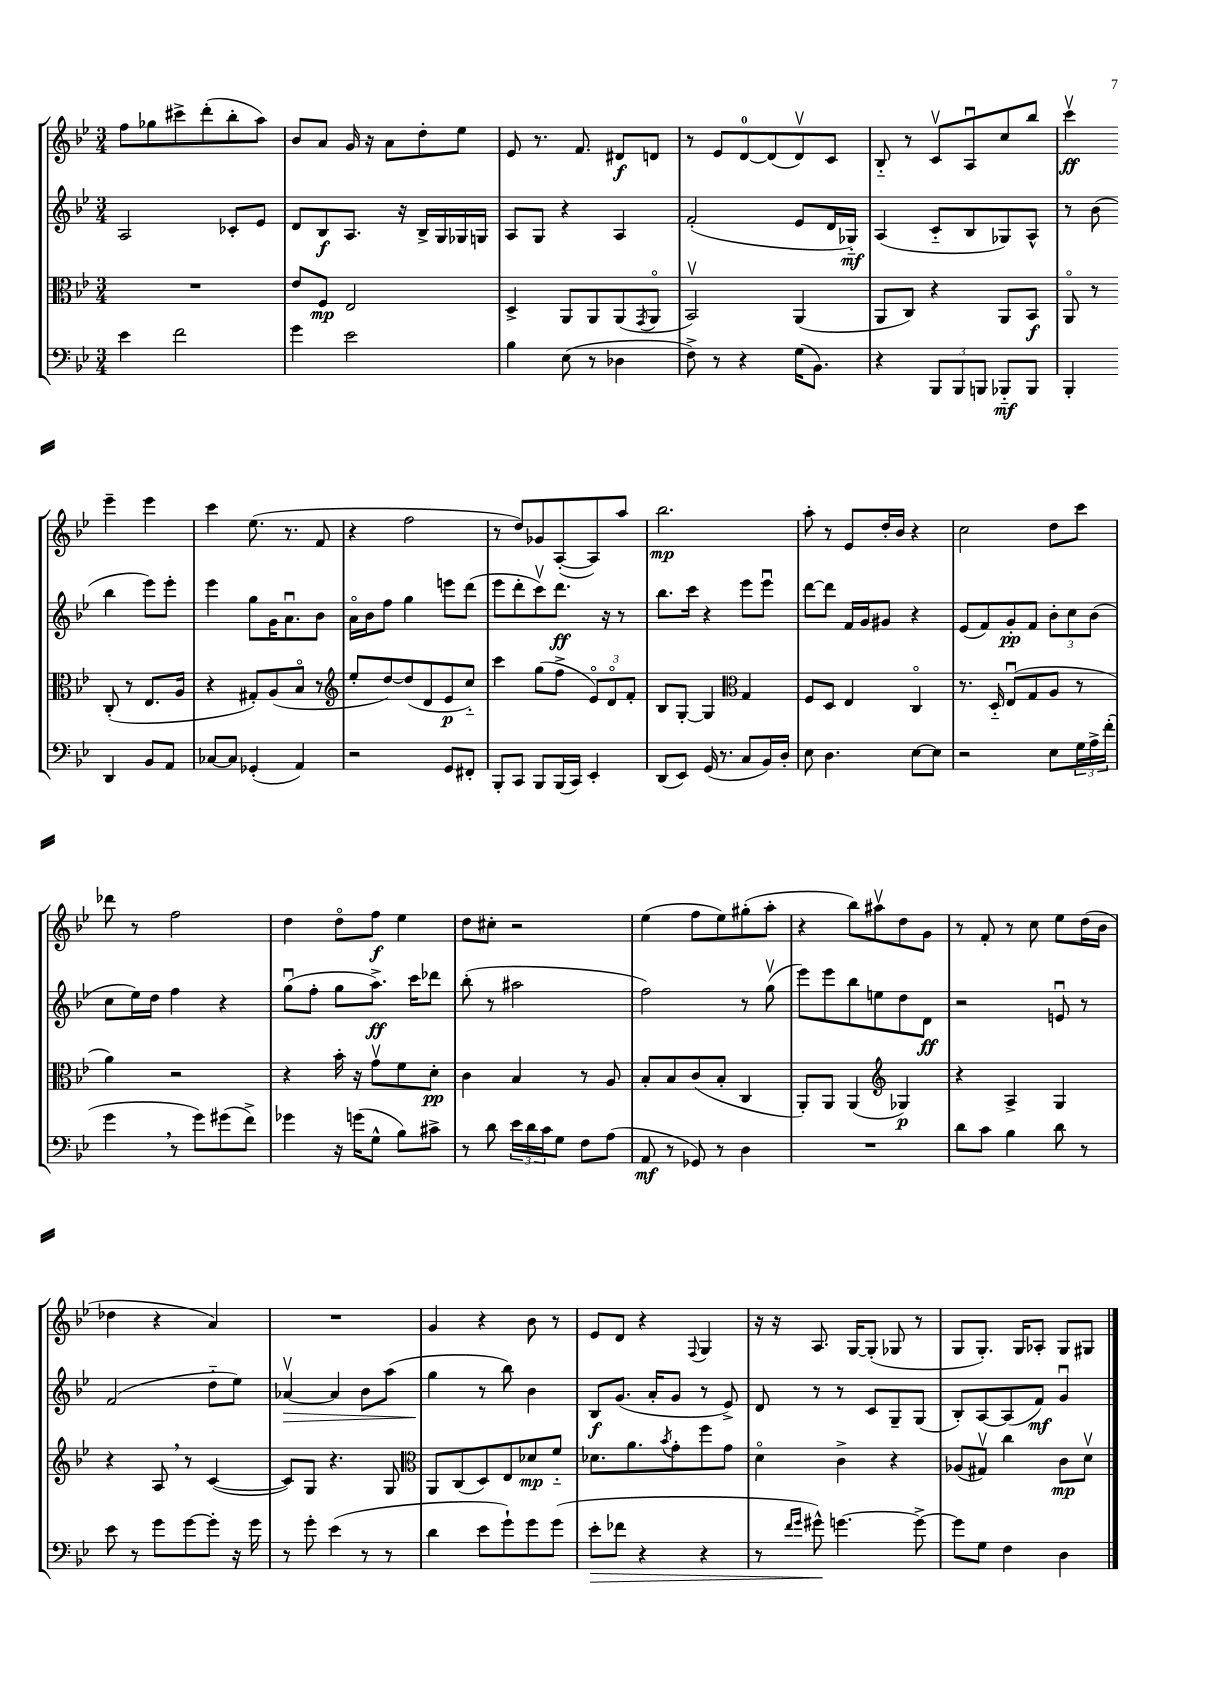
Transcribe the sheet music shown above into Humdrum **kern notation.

**kern	**dynam	**kern	**dynam	**kern	**dynam	**kern	**dynam
*part4	*part4	*part3	*part3	*part2	*part2	*part1	*part1
*staff4	*staff4	*staff3	*staff3	*staff2	*staff2	*staff1	*staff1
*clefF4	*	*clefC3	*	*clefG2	*	*clefG2	*
*k[b-e-]	*	*k[b-e-]	*	*k[b-e-]	*	*k[b-e-]	*
*M3/4	*	*M3/4	*	*M3/4	*	*M3/4	*
=105	=105	=105	=105	=105	=105	=105	=105
4e-\	.	2.r	.	2A/	.	8ff\L	.
.	.	.	.	.	.	8gg-X\	.
2f\	.	.	.	.	.	8ccc#X^\	.
.	.	.	.	.	.	(8ddd'\	.
.	.	.	.	8c-X'/L	.	8bb-'\	.
.	.	.	.	8e-/J	.	8aa\J)	.
=106	=106	=106	=106	=106	=106	=106	=106
4g\	.	8e-/L	.	8d/L	.	8b-/L	.
.	.	8F/J	mp	8B-/	f	8a/J	.
2e-\	.	2E-/	.	8.A/J	.	16g/	.
.	.	.	.	.	.	16r	.
.	.	.	.	.	.	8a\L	.
.	.	.	.	16r	.	.	.
.	.	.	.	16B-^/LL	.	8dd'\	.
.	.	.	.	16G/	.	.	.
.	.	.	.	16G-X/	.	8ee-\J	.
.	.	.	.	16Gn/JJ	.	.	.
=107	=107	=107	=107	=107	=107	=107	=107
4B-\	.	4D^/	.	8A/L	.	8e-/	.
.	.	.	.	8G/J	.	8.r	.
(8E-\	.	8AA/L	.	4r	.	.	.
.	.	.	.	.	.	8.f/	.
8r	.	8AA/	.	.	.	.	.
4D-X\	.	(8AA/	.	4A/	.	8d#X/L	f
.	.	8qGG/	.	.	.	.	.
.	.	8AA/J	.	.	.	8dn/J	.
=108	=108	=108	=108	=108	=108	=108	=108
8F^\)	.	2BB-v/)	.	(2f'/	.	8r	.
8r	.	.	.	.	.	8e-/L	.
4r	.	.	.	.	.	[8d/	.
.	.	.	.	.	.	(8d/]	.
(16G\KL	.	(4AA/	.	8e-/L	.	8dv/)	.
8.BB-\J)	.	.	.	.	.	.	.
.	.	.	.	16d/L	.	8c/J	.
.	.	.	.	16G-X/JJ)	mf	.	.
=109	=109	=109	=109	=109	=109	=109	=109
4r	.	8AA/L	.	(4A/	.	8B-/	.
.	.	8C/J)	.	.	.	8r	.
12BBB-/L	.	4r	.	8c/L	.	8cv/L	.
12BBB-/	.	.	.	.	.	.	.
.	.	.	.	8B-/	.	8Au/	.
12BBBn/J	.	.	.	.	.	.	.
8BBB-X/L	mf	8AA/L	.	8G-X/)	.	8cc/	.
8BBB-/J	.	8BB-/J	f	8A^^/J	.	8bb-/J	.
=110	=110	=110	=110	=110	=110	=110	=110
4BBB-'/	.	8AA/	.	8r	.	4cccv\	ff
.	.	8r	.	(8b-\	.	.	.
4DD/	.	(8C'/	.	4bb-\	.	4eee-~\	.
.	.	8r	.	.	.	.	.
8BB-/L	.	8.E-/L	.	8eee-\L)	.	4eee-\	.
8AA/J	.	.	.	8eee-'\J	.	.	.
.	.	16A/Jk	.	.	.	.	.
!!LO:LB:g=z
=111	=111	=111	=111	=111	=111	=111	=111
[8C-X/L	.	4r	.	4eee-\	.	4ccc\	.
8C-/J]	.	.	.	.	.	.	.
(4GG-X'/	.	8G#X'/L)	.	8gg\L	.	(8.ee-\	.
.	.	(8A/	.	16g\K	.	.	.
.	.	.	.	8.au\	.	8.r	.
4AA/)	.	8B-/J	.	.	.	.	.
.	.	8r	.	8b-\J	.	8f/	.
=112	=112	=112	=112	=112	=112	=112	=112
*	*	*clefG2	*	*	*	*	*
2r	.	8ee-'/L	.	16a\LL	.	4r	.
.	.	.	.	16b-\J	.	.	.
.	.	[8dd/)	.	8ff\J	.	.	.
.	.	(8dd/]	.	4gg\	.	2ff\	.
.	.	8d/	.	.	.	.	.
8GG/L	.	8e-/	p	8eeen\L	.	.	.
8FF#X'/J	.	8cc/J)	.	(8ddd\J	.	.	.
=113	=113	=113	=113	=113	=113	=113	=113
8BBB-'/L	.	4ccc\	.	8eee-\L	.	8r	.
8CC/J	.	.	.	8ddd'\	.	8dd/L)	.
8BBB-/L	.	(8gg\L	.	8cccv\)	.	8g-X/	.
(16BBB-/L	.	8ff^\J	.	8.ddd\J	ff	([8A'/	.
16CC/JJ)	.	.	.	.	.	.	.
4EE-'/	.	12e-/L)	.	.	.	8A/])	.
.	.	.	.	16r	.	.	.
.	.	12d/	.	.	.	.	.
.	.	.	.	8r	.	8aa/J	.
.	.	12f'/J	.	.	.	.	.
=114	=114	=114	=114	=114	=114	=114	=114
(8DD/L	.	8B-/L	.	8.bb-\L	.	2.bb-\	mp
8EE-/J)	.	[8G'/J	.	.	.	.	.
.	.	.	.	16ccc\Jk	.	.	.
(16GG/	.	4G/]	.	4r	.	.	.
8.r	.	.	.	.	.	.	.
*	*	*clefC3	*	*	*	*	*
8C/L	.	4G/	.	8eee-\L	.	.	.
16BB-/L)	.	.	.	8eee-u\J	.	.	.
16D'/JJ	.	.	.	.	.	.	.
=115	=115	=115	=115	=115	=115	=115	=115
8E-\	.	8F/L	.	[8ddd\L	.	8aa'\	.
4.D\	.	8D/J	.	8ddd\J]	.	8r	.
.	.	4E-/	.	16f/LL	.	8e-/L	.
.	.	.	.	16g/J	.	.	.
.	.	.	.	8g#X/J	.	16dd'/L	.
.	.	.	.	.	.	16b-/JJ	.
[8E-\L	.	4C/	.	4r	.	4r	.
8E-\J]	.	.	.	.	.	.	.
=116	=116	=116	=116	=116	=116	=116	=116
2r	.	8.r	.	(8e-/L	.	2cc\	.
.	.	.	.	8f/)	.	.	.
.	.	16D/	.	.	.	.	.
.	.	(8E-u/L	.	8g'/	pp	.	.
.	.	8G/	.	8f/J	.	.	.
8E-\L	.	8A/J	.	12b-'\L	.	8dd\L	.
.	.	.	.	12cc\	.	.	.
24G\L	.	8r	.	.	.	8ccc\J	.
24A^\	.	.	.	(12b-\J	.	.	.
(24f'\JJ	.	.	.	.	.	.	.
!!LO:LB:g=z
=117	=117	=117	=117	=117	=117	=117	=117
4g,\	.	4a\)	.	8cc\L	.	8ddd-X\	.
.	.	.	.	16ee-\L)	.	8r	.
.	.	.	.	16dd\JJ	.	.	.
8r	.	2r	.	4ff\	.	2ff\	.
8g\L)	.	.	.	.	.	.	.
(8g#X\	.	.	.	4r	.	.	.
8f^\J)	.	.	.	.	.	.	.
=118	=118	=118	=118	=118	=118	=118	=118
4g-X\	.	4r	.	(8ggu\L	.	4dd\	.
.	.	.	.	8ff'\J	.	.	.
16r	.	16b-'\	.	8gg\L	.	8dd\L	.
(16gn\KL	.	16r	.	.	.	.	.
8G^^\J	.	8gv\L	.	8.aa^\J)	ff	8ff\J	f
8B-\L)	.	8f\	.	.	.	4ee-\	.
.	.	.	.	16ccc\KL	.	.	.
8c#X^\J	.	8d'\J	pp	8ddd-X\J	.	.	.
=119	=119	=119	=119	=119	=119	=119	=119
8r	.	4c\	.	(8bb-'\	.	8dd\L	.
8d\	.	.	.	8r	.	8cc#X'\J	.
24e-\LL	.	4B-/	.	2aa#X\	.	2r	.
24d\	.	.	.	.	.	.	.
24c\J	.	.	.	.	.	.	.
8G\J	.	.	.	.	.	.	.
8F\L	.	8r	.	.	.	.	.
(8A\J	.	8A/	.	.	.	.	.
=120	=120	=120	=120	=120	=120	=120	=120
8AA/	mf	8B-'/L	.	2ff\)	.	(4ee-\	.
8r	.	8B-/	.	.	.	.	.
8GG-X/)	.	(8c/	.	.	.	8ff\L	.
8r	.	8B-'/J	.	.	.	8ee-\)	.
4D\	.	4C/	.	8r	.	(8gg#X'\	.
.	.	.	.	(8ggv\	.	8aa'\J	.
=121	=121	=121	=121	=121	=121	=121	=121
2.r	.	8AA'/L)	.	8eee-\L)	.	4r	.
.	.	8AA/J	.	8eee-\	.	.	.
.	.	(4AA/	.	8bb-\	.	8bb-\L)	.
.	.	.	.	8een\	.	8aa#Xv\	.
*	*	*clefG2	*	*	*	*	*
.	.	4G-X/)	p	8dd\	.	8dd\	.
.	.	.	.	8d\J	ff	8g\J	.
=122	=122	=122	=122	=122	=122	=122	=122
8d\L	.	4r	.	2r	.	8r	.
8c\J	.	.	.	.	.	8f'/	.
4B-\	.	4A^/	.	.	.	8r	.
.	.	.	.	.	.	8cc\	.
8d\	.	4G/	.	8enu/	.	8ee-\L	.
8r	.	.	.	8r	.	(16dd\L	.
.	.	.	.	.	.	16b-\JJ	.
!!LO:LB:g=z
=123	=123	=123	=123	=123	=123	=123	=123
8e-\	.	4r	.	(2f/	.	4dd-X\	.
8r	.	.	.	.	.	.	.
8g\L	.	8A,/	.	.	.	4r	.
[8g\	.	8r	.	.	.	.	.
8g'\J]	.	([4c/	.	8dd\L	.	4a/)	.
16r	.	.	.	8ee-\J)	.	.	.
16g\	.	.	.	.	.	.	.
=124	=124	=124	=124	=124	=124	=124	=124
!	!	!	!	!	!LO:HP:b	!	!
8r	.	8c/L])	.	[4a-Xv/	>	2.r	.
8g'\	.	8G/J	.	.	.	.	.
(4e-\	.	4.r	.	4a-/]	.	.	.
8r	.	.	.	8b-\L	.	.	.
8r	.	8G/	.	(8aa\J	.	.	.
=125	=125	=125	=125	=125	=125	=125	=125
*	*	*clefC3	*	*	*	*	*
4d\	.	8AA/L	.	4gg\	.	4g/	.
.	.	(8C/	.	.	.	.	.
8e-\L	.	8D/)	.	8r	]	4r	.
8g`\)	.	8E-/	.	8bb-\)	.	.	.
8g\	.	8d-X/	mp	4b-\	.	8b-\	.
(8g\J	.	8f/J	.	.	.	8r	.
=126	=126	=126	=126	=126	=126	=126	=126
!	!LO:HP:b	!	!	!	!	!	!
8e-'\L	>	8.d-X\L	.	8B-/L	f	8e-/L	.
8f-X\J	.	.	.	(8.g/J	.	8d/J	.
.	.	8.a\	.	.	.	.	.
4r	.	.	.	.	.	4r	.
.	.	.	.	16a'/KL	.	.	.
.	.	8qb-/	.	.	.	.	.
.	.	8g'\	.	8g/J	.	.	.
.	.	.	.	.	.	8qqF/	.
4r	.	8ff\	.	8r	.	4G/	.
.	.	8g\J	.	8e-^/)	.	.	.
=127	=127	=127	=127	=127	=127	=127	=127
8r	.	4d\	.	8d/	.	16r	.
.	.	.	.	.	.	16r	.
16qqf/LL	.	.	.	.	.	.	.
16qqg/JJ	.	.	.	.	.	.	.
8g#X^^\)	.	.	.	8r	.	8.A/	.
[4.gn\	]	4c^\	.	8r	.	.	.
.	.	.	.	.	.	[16G/KL	.
.	.	.	.	8c/L	.	(8G'/J]	.
.	.	4r	.	8G~/	.	8G-X/	.
8g^\_	.	.	.	(8G/J	.	8r	.
=128	=128	=128	=128	=128	=128	=128	=128
8g\L]	.	(8A-X/L	.	8B-'/L)	.	8G/L	.
8G\J	.	8G#Xv/J)	.	[8A/	.	8.G'/J)	.
4F\	.	4cc\	.	(8A/]	.	.	.
.	.	.	.	.	.	16G/KL	.
.	.	.	.	8f/J)	mf	8A-X'/J	.
4D\	.	8c\L	mp	4gu/	.	8G/L	.
.	.	8dv\J	.	.	.	8G#X/J	.
==	==	==	==	==	==	==	==
*-	*-	*-	*-	*-	*-	*-	*-
